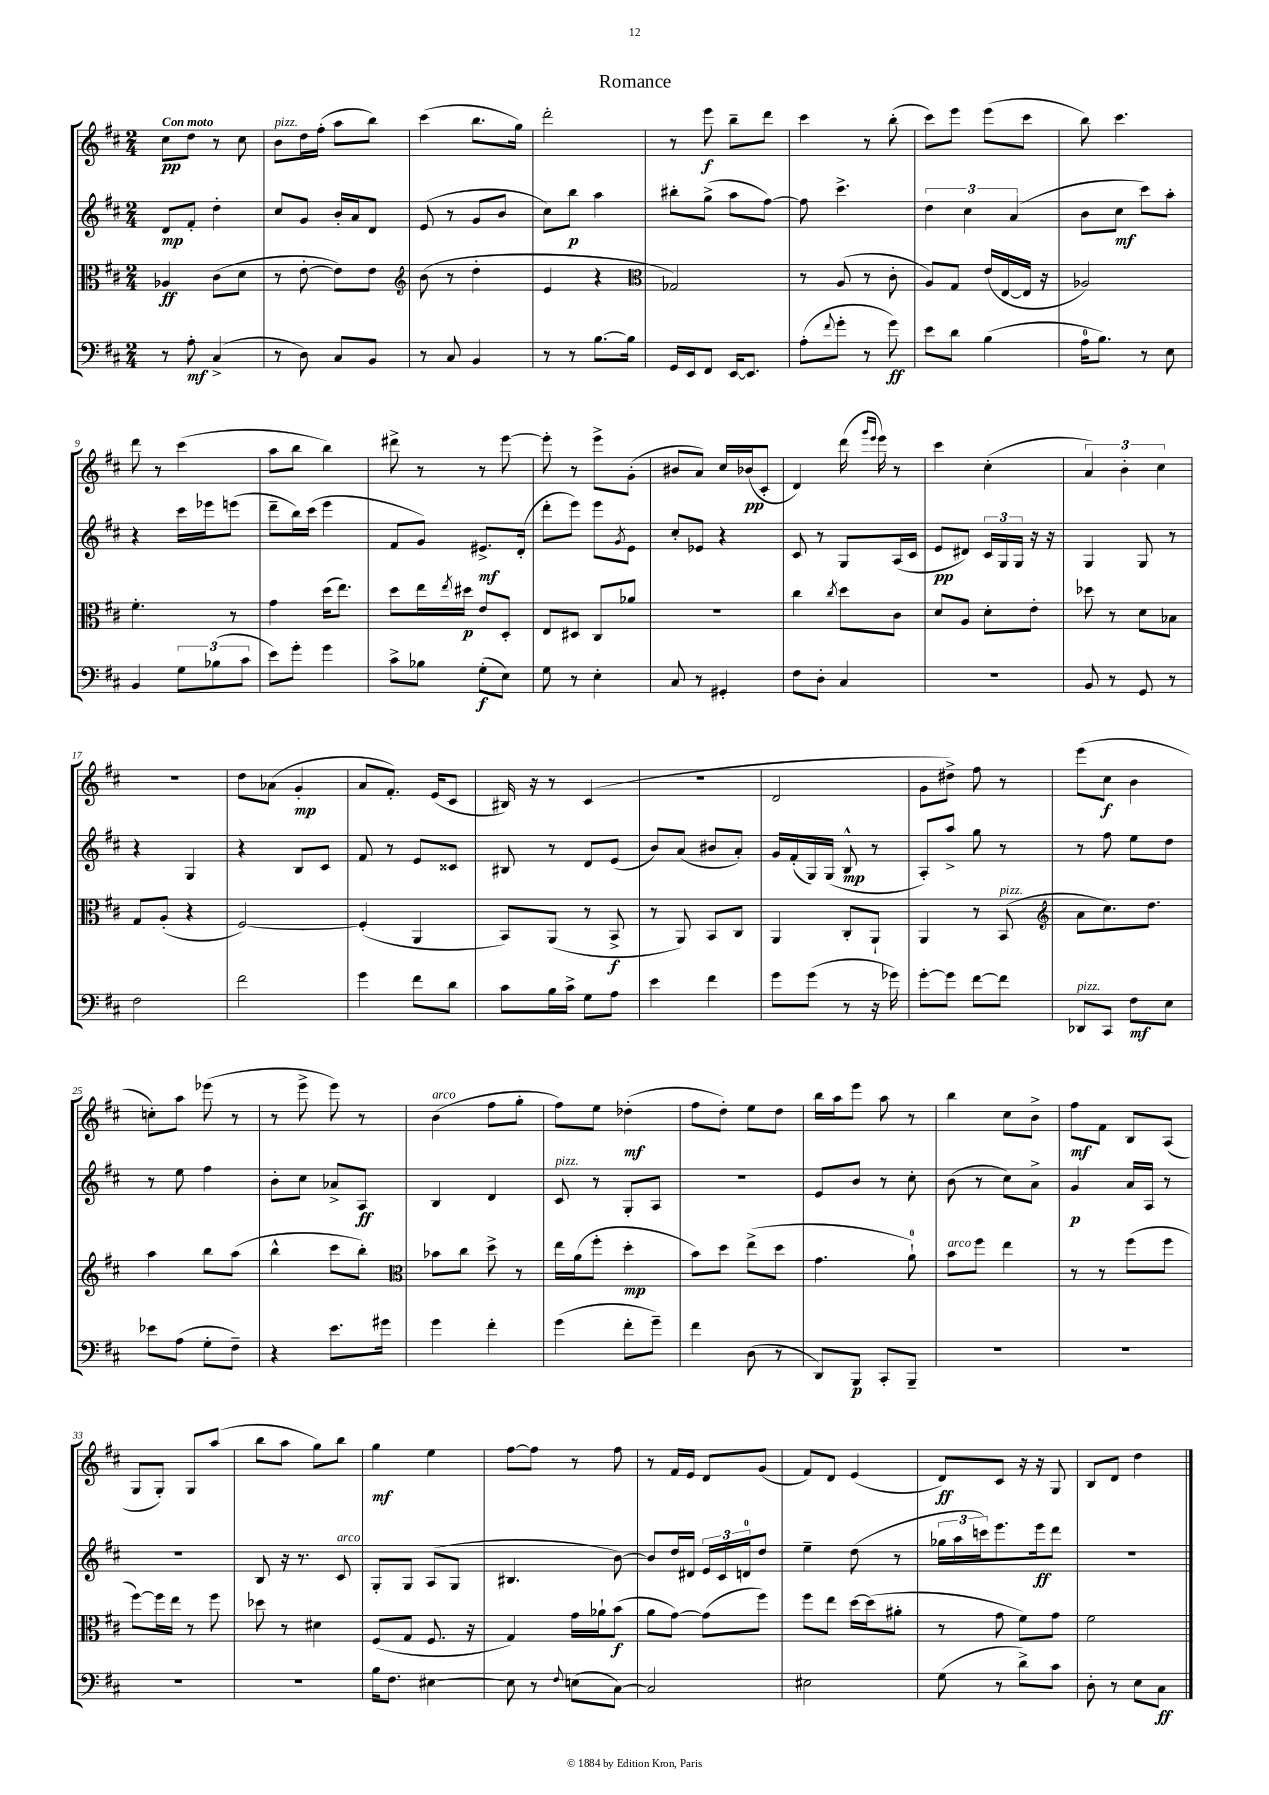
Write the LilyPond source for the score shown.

\header { title = "Romance" }
<<
\new StaffGroup <<
\new Staff = "s0" {
    \clef treble \key d \major \numericTimeSignature \time 2/4 \tempo "Con moto"
    cis''8\pp d''8 r8 cis''8 |
    b'8^\markup { \italic "pizz." } d''16 fis''16-.( a''8 b''8) |
    cis'''4( b''8. g''16) |
    d'''2-. |
    r8 e'''8\f b''8-- d'''8 |
    cis'''4 r8 b''8-.( |
    cis'''8) e'''8 e'''8( cis'''8 |
    b''8) cis'''4. |
    d'''8 r8 cis'''4( |
    a''8 b''8 b''4) |
    dis'''8-> r8 r8 e'''8~ |
    e'''8-. r8 e'''8-> g'8-.( |
    bis'8 a'8) cis''16 bes'16\pp( cis'8-. |
    d'4) d'''16( \grace { g'''16 e'''16 } e'''16) r8 |
    cis'''4 cis''4-.( |
    \tuplet 3/2 { a'4) b'4-. cis''4 } |
    r2 |
    d''8 aes'8( g'4-.\mp |
    a'8 fis'8.-.) e'16( cis'8 |
    bis16) r16 r8 cis'4( |
    r2 |
    d'2 |
    g'8 dis''8->) fis''8 r8 |
    e'''8( cis''8\f b'4 |
    c''8-.) a''8 ees'''8( r8 |
    r8 e'''8-> e'''8) r8 |
    b'4^\markup { \italic "arco" }( fis''8 g''8-. |
    fis''8) e''8 des''4-.\mf( |
    fis''8 d''8-.) e''8 d''8 |
    b''16 a''16 e'''8 a''8 r8 |
    b''4 cis''8 b'8-> |
    fis''8\mf fis'8 b8 a8( |
    g8 g8-.) g8 a''8( |
    b''8 a''8 g''8) b''8 |
    g''4\mf e''4 |
    fis''8~ fis''8 r8 fis''8 |
    r8 fis'16 e'16 d'8 g'8( |
    fis'8) d'8 e'4( |
    d'8\ff) cis'8 r16 r16 g8 |
    b8 d'8 d''4 \bar "|." |
}
\new Staff = "s1" {
    \clef treble \key d \major \numericTimeSignature \time 2/4
    d'8\mp fis'8-. d''4-. |
    cis''8 g'8 b'16-. a'16 d'8 |
    e'8( r8 g'8 b'8 |
    cis''8) b''8\p a''4 |
    bis''8-. g''8->( a''8 fis''8~) |
    fis''8 cis'''4.-> |
    \tuplet 3/2 { d''4 cis''4 a'4( } |
    b'8 cis''8\mf cis'''8) a''8-. |
    r4 cis'''16 ees'''16 e'''8( |
    d'''8-- b''16) cis'''16( e'''4 |
    fis'8 g'8) eis'8.->\mf d'16-.( |
    d'''8-. e'''8) e'''8 \acciaccatura { g'8 } e'8 |
    cis''8-. ees'8 r4 |
    cis'8 r8 g8 a16( cis'16 |
    e'8\pp dis'8) \tuplet 3/2 { cis'16 g16 g16 } r16 r16 |
    g4 g8 r8 |
    r4 g4 |
    r4 b8 cis'8 |
    fis'8 r8 e'8 cisis'8 |
    bis8 r8 d'8 e'8( |
    b'8) a'8( bis'8 a'8-.) |
    g'16 fis'16-.( g16) g16( b8-^\mp r8 |
    a8-.) a''8-> g''8 r8 |
    r8 fis''8 e''8 d''8 |
    r8 e''8 fis''4 |
    b'8-. cis''8 aes'8-> a8\ff |
    b4 d'4 |
    cis'8^\markup { \italic "pizz." } r8 g8-. a8 |
    r2 |
    e'8 b'8 r8 cis''8-. |
    b'8( r8 cis''8) a'8-> |
    g'4\p a'16 a16 r8 |
    R2 |
    b8 r16 r8. cis'8^\markup { \italic "arco" } |
    g8-. g8 a8( g8 |
    bis4. b'8~) |
    b'8 d''16 dis'16 \tuplet 3/2 { e'16 cis'16 d'16-0 } d''8 |
    e''4-- d''8( r8 |
    \tuplet 3/2 { ges''16 a''16 c'''16) } e'''8. e'''16\ff d'''8 |
    R2 \bar "|." |
}
\new Staff = "s2" {
    \clef alto \key d \major \numericTimeSignature \time 2/4
    aes4\ff cis'8( d'8 |
    r8 e'8~-. e'8) e'8 |
    \clef treble b'8( r8 d''4-. |
    e'4 r4 |
    \clef alto ges2) |
    r8 a8( r8 cis'8-. |
    a8) g8 e'16( e16~ e16 r16 |
    aes2) |
    fis'4.-. r8 |
    g'4 d''16( e''8.) |
    d''8 e''16 \acciaccatura { e''8 } dis''16\p e'8 d8-. |
    e8 dis8 cis8 aes'8 |
    R2 |
    cis''4 \acciaccatura { cis''8 } d''8 cis'8 |
    d'8 a8 d'8-. e'8-. |
    des''8 r8 d'8 bes8 |
    g8 a8-.( r4 |
    fis2~) |
    fis4-.( a,4 |
    b,8) a,8( r8 b,8->\f |
    r8 a,8) b,8 cis8 |
    a,4 cis8-. a,8-! |
    a,4 r8 b,8^\markup { \italic "pizz." }( |
    \clef treble a'8 cis''8.) d''8. |
    a''4 b''8 a''8( |
    b''4-^ cis'''8 b''8-.) |
    \clef alto bes'8 cis''8 d''8-> r8 |
    e''16 a'16( fis''8-. d''4-.\mp |
    b'8) d''8 e''8->( d''8 |
    g'4. a'8-0-!) |
    b'8^\markup { \italic "arco" } fis''8 e''4 |
    r8 r8 fis''8( fis''8 |
    fis''8~) fis''16 e''16 r8 fis''8 |
    des''8 r8 dis'4 |
    fis8( g8 fis8. r16 |
    g4) g'16 aes'16-! b'8\f( |
    a'8 g'8~) g'8( fis''8) |
    fis''8 e''8 d''16~ d''16( ais'8-. |
    r8 g'8 fis'8) g'8 |
    fis'2 \bar "|." |
}
\new Staff = "s3" {
    \clef bass \key d \major \numericTimeSignature \time 2/4
    r8 a8-.\mf cis4->( |
    r8 d8) cis8 b,8 |
    r8 cis8 b,4 |
    r8 r8 b8.~ b16 |
    g,16 e,16 fis,8 e,16~ e,8. |
    a8-.( \appoggiatura { fis'8 } g'8-. r8 g'8\ff) |
    e'8 d'8 b4( |
    a16-0 b8.) r8 e8 |
    b,4 \tuplet 3/2 { g8 bes8( cis'8 } |
    e'8) g'8-. g'4 |
    cis'8-> bes8 g8-.\f( e8) |
    g8 r8 e4-. |
    cis8 r8 gis,4-. |
    fis8 d8-. cis4 |
    R2 |
    b,8 r8 g,8 r8 |
    fis2 |
    fis'2 |
    g'4 fis'8 d'8 |
    cis'8 b16 cis'16-> g8 a8 |
    e'4 fis'4 |
    g'8 g'8( r8 r16 ges'16) |
    g'8~-. g'8 fis'8~ fis'8 |
    des,8^\markup { \italic "pizz." } cis,8 fis8\mf e8 |
    ees'8 a8( g8-. fis8--) |
    r4 e'8. gis'16 |
    g'4 fis'4-. |
    g'4( fis'8-. g'8--) |
    fis'4 d8( r8 |
    d,8) b,,8\p cis,8-. b,,8-- |
    R2 |
    R2 |
    R2 |
    R2 |
    b16 fis8. eis4~ |
    eis8 r8 \appoggiatura { fis8 } e8( cis8~) |
    cis2 |
    eis2 |
    g8( r8 d'8->) cis'8 |
    d8-. r8 e8 cis8\ff \bar "|." |
}
>>
>>
